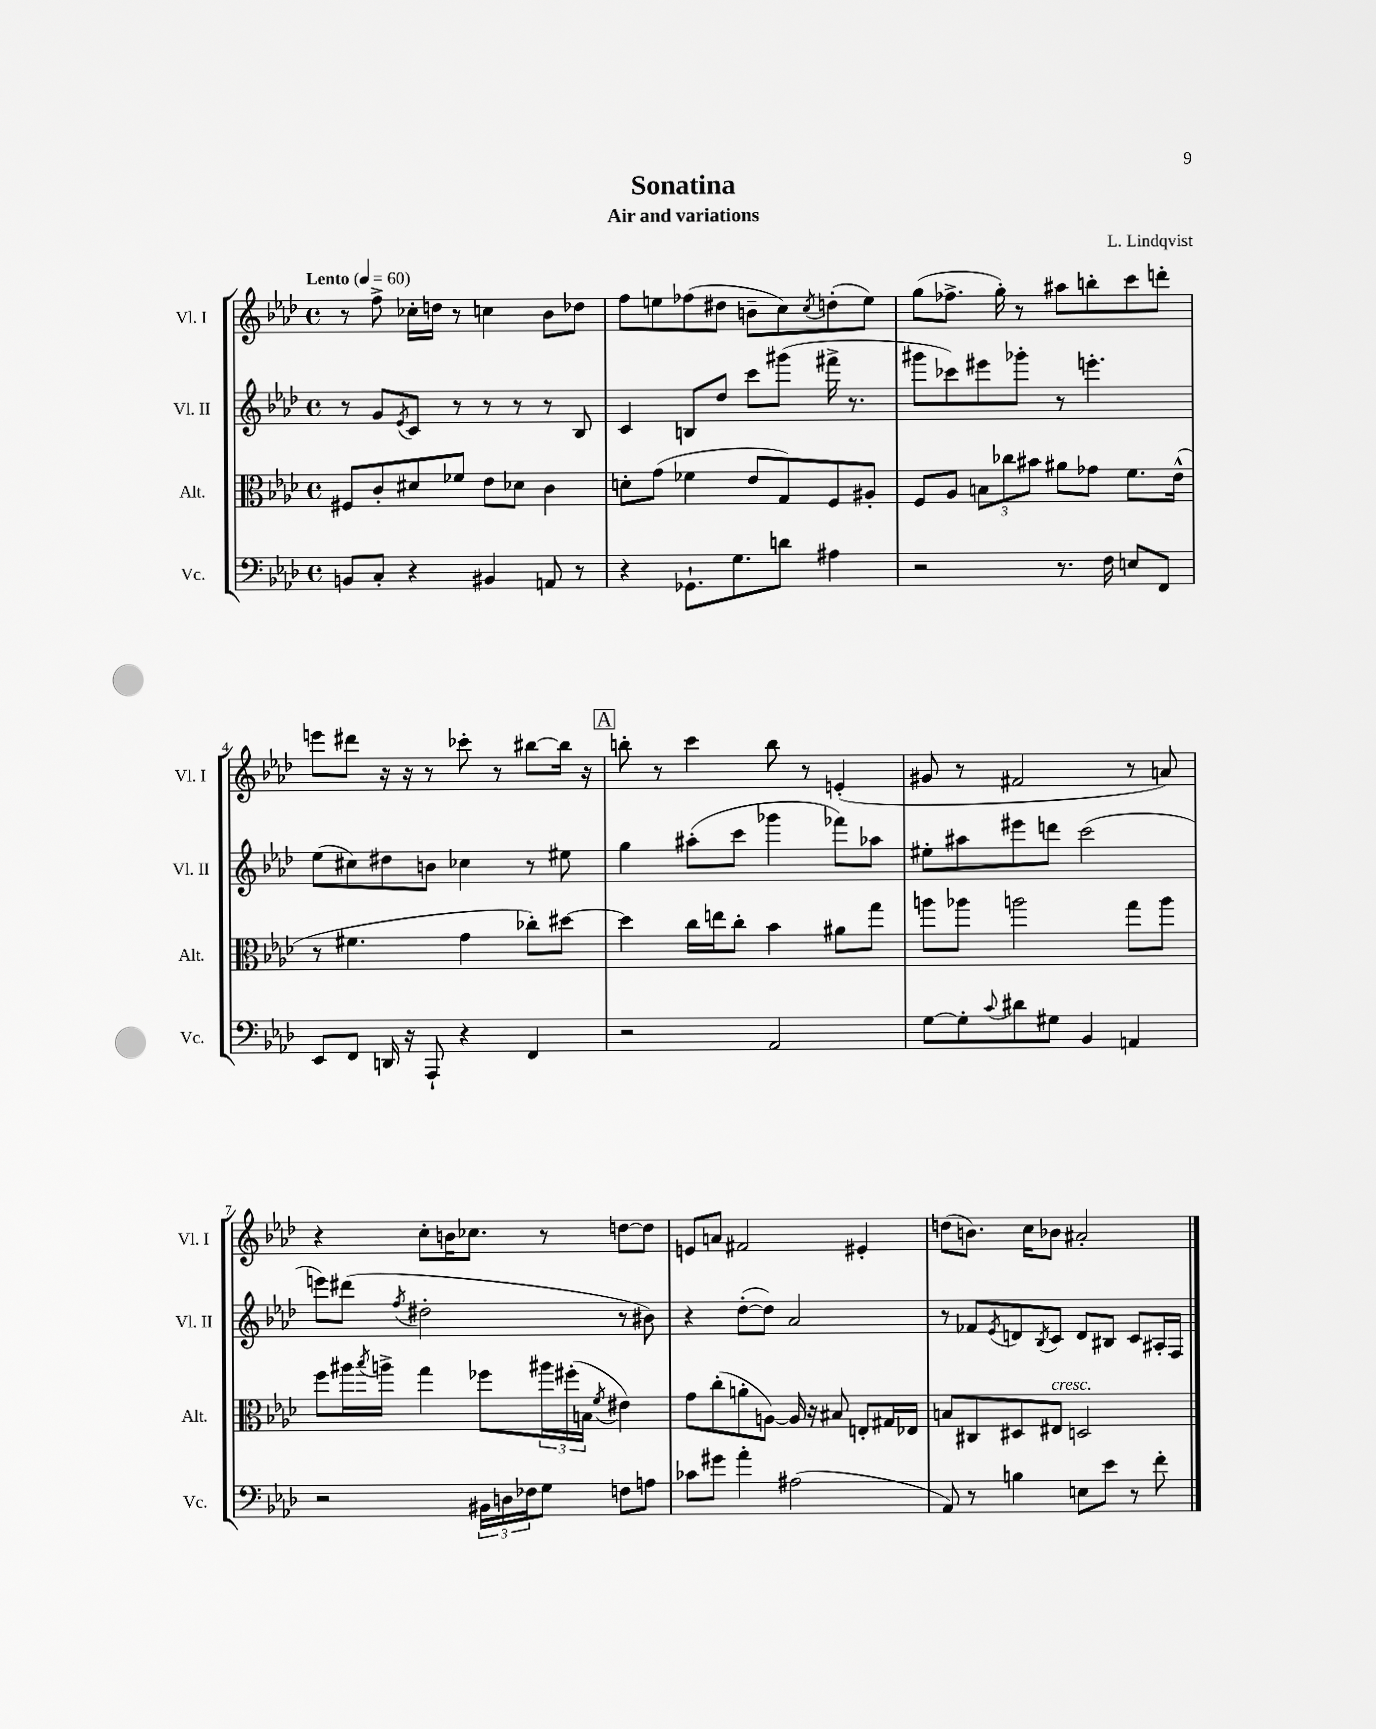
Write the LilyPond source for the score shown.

\header { title = "Sonatina" composer = "L. Lindqvist" subtitle = "Air and variations" }
<<
\new StaffGroup <<
\new Staff = "s0" \with { instrumentName = "Vl. I" shortInstrumentName = "Vl. I" } {
    \clef treble \key aes \major \defaultTimeSignature \time 4/4 \tempo "Lento" 4 = 60
    r8 f''8-> ces''16-. d''16 r8 c''4 bes'8 des''8 |
    f''8 e''8 fes''8( dis''8 b'8-- c''8) \acciaccatura { c''8 } d''8-.( e''8) |
    g''8( fes''8.-> g''16-.) r8 ais''8 b''8-. c'''8 d'''8-. |
    e'''8 dis'''8 r16 r16 r8 ces'''8-. r8 bis''8~ bis''16 r16 |
    \mark \markup { \box "A" } b''8-. r8 c'''4 b''8 r8 e'4-.( |
    gis'8 r8 fis'2 r8 a'8) |
    r4 c''8-. b'16 ces''8. r8 d''8~ d''8 |
    e'8 a'8 fis'2 eis'4-. |
    d''8( b'8.) c''16 bes'8 ais'2-. \bar "|." |
}
\new Staff = "s1" \with { instrumentName = "Vl. II" shortInstrumentName = "Vl. II" } {
    \clef treble \key aes \major \defaultTimeSignature \time 4/4
    r8 g'8 \acciaccatura { ees'8 } c'8 r8 r8 r8 r8 bes8 |
    c'4 b8 des''8 c'''8 gis'''8( fis'''16-> r8. |
    gis'''8 ces'''8) eis'''8 ges'''8-. r8 e'''4.-. |
    ees''8( cis''8) dis''8 b'8 ces''4 r8 eis''8 |
    \mark \markup { \box "A" } g''4 ais''8-.( c'''8 ges'''4 fes'''8) aes''8 |
    eis''8-. ais''8 eis'''8 d'''8 c'''2( |
    e'''8) dis'''8( \acciaccatura { f''8 } dis''2-. r8 bis'8) |
    r4 des''8~-.( des''8) aes'2 |
    r8 fes'8 \acciaccatura { ees'8 } d'8 \acciaccatura { bes8 } c'8 d'8 bis8 c'8 ais16-. f16 \bar "|." |
}
\new Staff = "s2" \with { instrumentName = "Alt." shortInstrumentName = "Alt." } {
    \clef alto \key aes \major \defaultTimeSignature \time 4/4
    fis8 c'8-. dis'8 fes'8 ees'8 des'8 c'4 |
    d'8-. g'8( fes'4 ees'8 g8) f8 ais8-. |
    f8 aes8 \tuplet 3/2 { b8 ces''8 bis'8 } ais'8 ges'8 f'8. ees'16-^( |
    r8 fis'4. g'4 ces''8-.) dis''8~ |
    \mark \markup { \box "A" } dis''4 c''16 e''16 c''8-. bes'4 ais'8 g''8 |
    a''8 aes''8 a''2 g''8 a''8 |
    f''8 ais''16 \acciaccatura { bes''8 } a''16-> g''4 fes''8 \tuplet 3/2 { ais''16 fis''16-.( b16 } \acciaccatura { f'8 } eis'4) |
    g'8 c''8-.( a'8-. a8~) a16 r16 bis8 e8-. gis16 ees16 |
    b8 cis8 dis8 eis8^\markup { \italic "cresc." } d2 \bar "|." |
}
\new Staff = "s3" \with { instrumentName = "Vc." shortInstrumentName = "Vc." } {
    \clef bass \key aes \major \defaultTimeSignature \time 4/4
    b,8 c8-. r4 bis,4 a,8 r8 |
    r4 ges,8.-! g8. d'8 ais4 |
    r2 r8. f16 e8 f,8 |
    ees,8 f,8 d,16 r16 aes,,8-! r4 f,4 |
    \mark \markup { \box "A" } r2 aes,2 |
    g8~ g8-. \appoggiatura { c'8 } dis'8 gis8 bes,4 a,4 |
    r2 \tuplet 3/2 { bis,16 d16 fes16 } g8 f8 a8 |
    ces'8 gis'8 aes'4-. ais2( |
    aes,8) r8 b4 e8 ees'8 r8 f'8-. \bar "|." |
}
>>
>>
